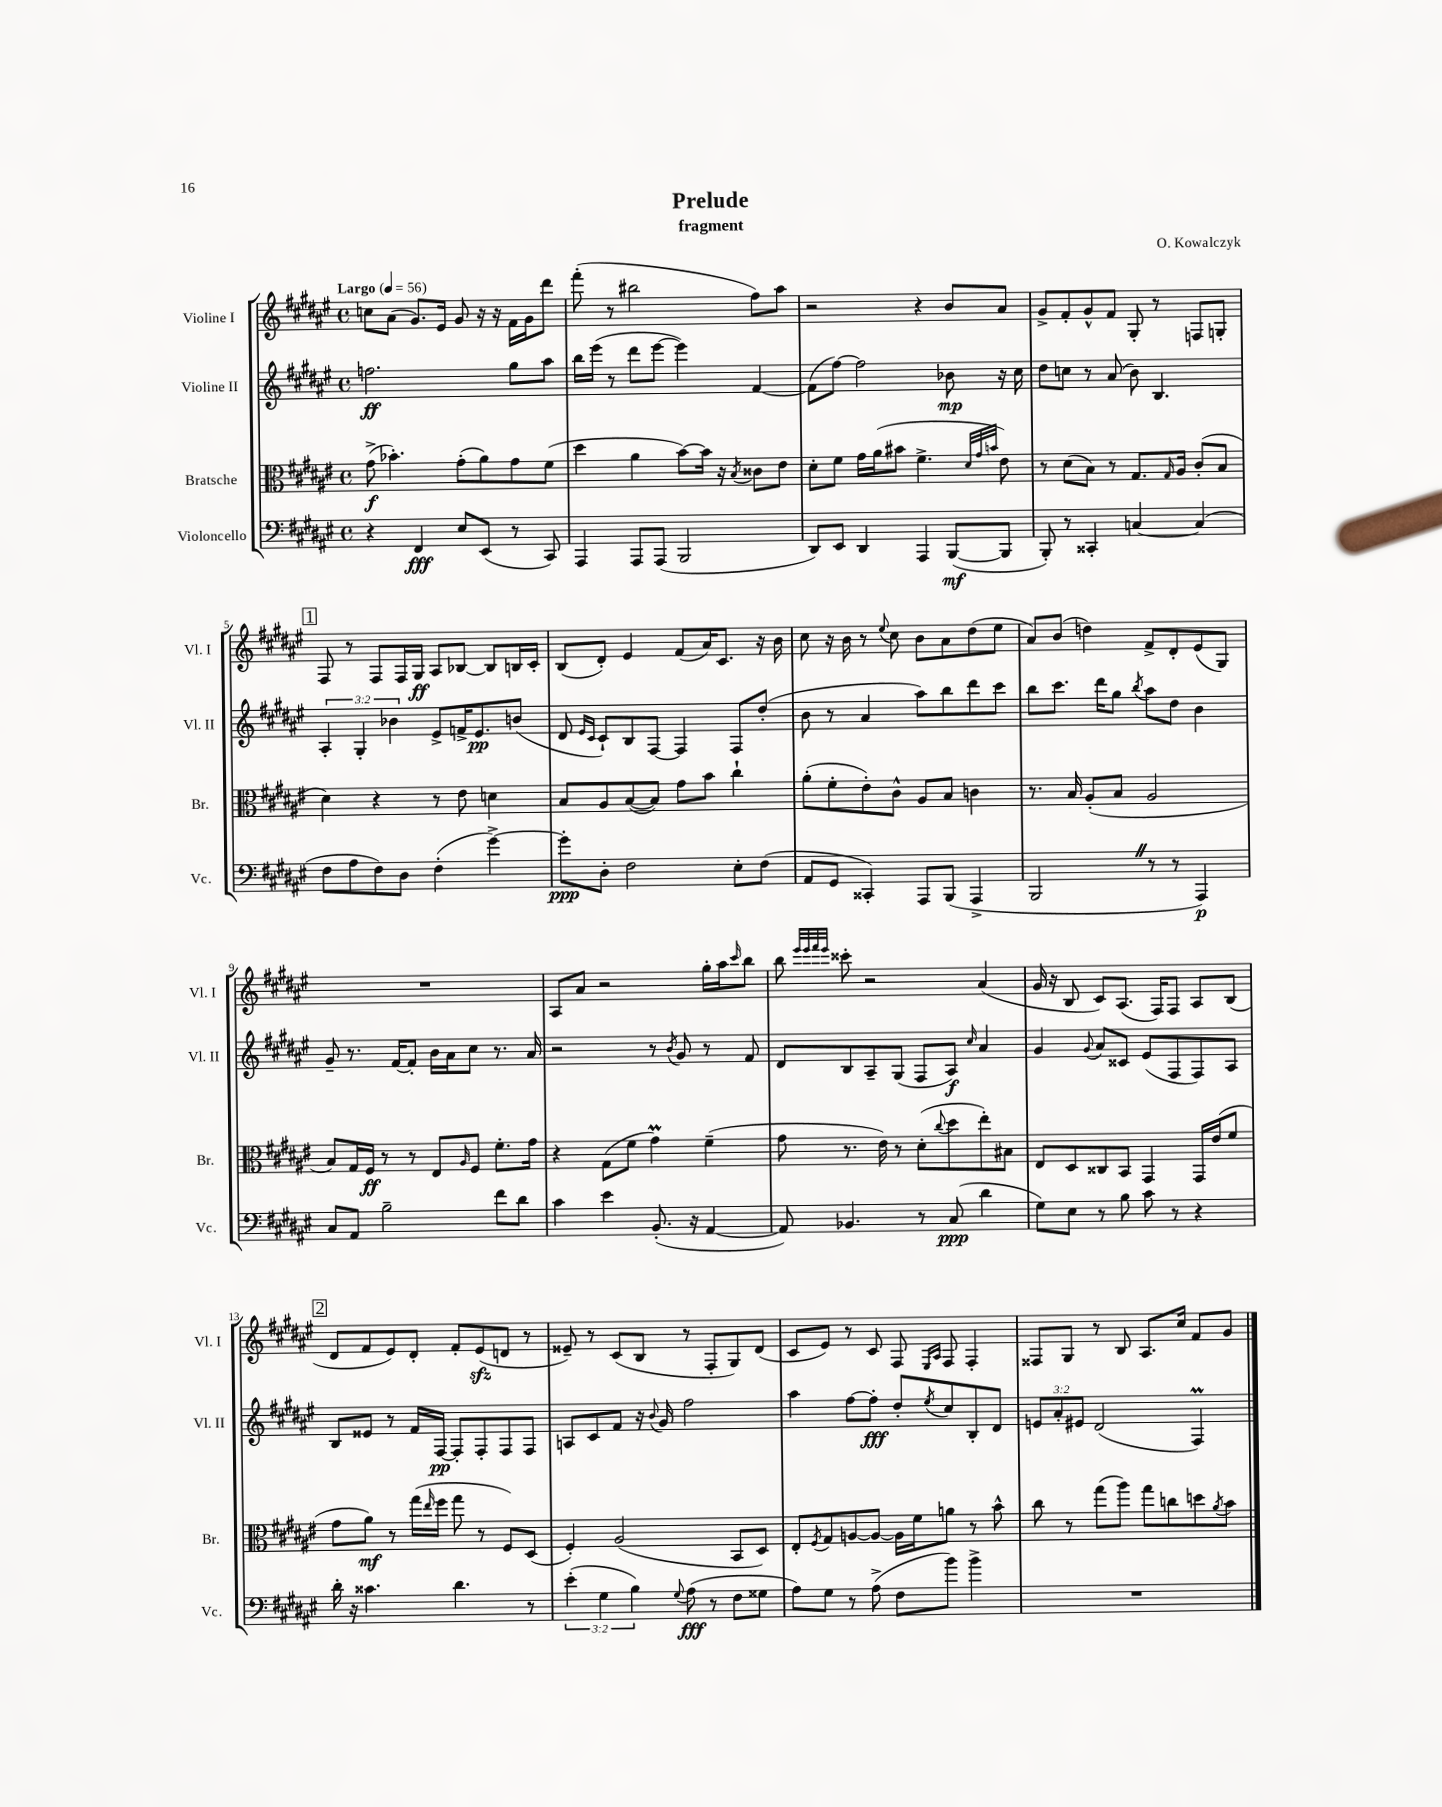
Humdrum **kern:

**kern	**kern	**kern	**kern
*staff4	*staff3	*staff2	*staff1
*clefF4	*clefC3	*clefG2	*clefG2
*k[f#c#g#d#a#e#]	*k[f#c#g#d#a#e#]	*k[f#c#g#d#a#e#]	*k[f#c#g#d#a#e#]
*M4/4	*M4/4	*M4/4	*M4/4
*met(c)	*met(c)	*met(c)	*met(c)
*MM56	*MM56	*MM56	*MM56
4r	(8g#^	2.ff	8cc
.	4.b-')	.	(8a#
4FF#	.	.	8.g#)
.	.	.	16e#
8E#	(8g#'	.	8g#
(8EE#	8a#)	.	16r
.	.	.	16r
8r	8g#	8gg#	16f#
.	.	.	16g#
8CC#)	(8f#	8aa#	8ddd#
=	=	=	=
4AAA#	4dd#	16bb	(8fff#'
.	.	(16eee#	.
.	.	8r	8r
8AAA#	4a#	8ddd#	2bb#
(8AAA#	.	[8eee#	.
2BBB	[8b)	4eee#])	.
.	16b]	.	.
.	16r	.	.
.	8qB	.	.
.	8c##	[4f#	8ff#)
.	8e#	.	8aa#
=	=	=	=
8DD#)	8d#'	(8f#]	2r
8EE#	8f#	[8ff#)	.
4DD#	16g#	2ff#]	.
.	(16a#	.	.
.	8b#	.	.
4AAA#	4.f#^	.	4r
([8BBB	.	8b-	8b
.	32qqd#	.	.
.	32qqg#	.	.
.	32qqb	.	.
8BBB]	8e#)	16r	8a#
.	.	16cc#	.
=	=	=	=
8BBB')	8r	8dd#	8g#^
8r	(8d#	8cc	8f#'
4CC##'	8B)	8r	8g#^^
.	8r	(8a#	8f#
[4C	8.G#	8b)	8G#'
.	.	4.B	8r
.	16qqG#	.	.
.	16A#	.	.
(4C]	(8c#'	.	8F
.	8B	.	8G'
=	=	=	=
8F#	4d#)	6A#'	8F#
8A#	.	.	8r
.	.	6G#'	.
8F#)	4r	.	8F#
.	.	6b-	.
8D#	.	.	16F#
.	.	.	16G#
(4F#'	8r	8e#^	8A#
.	8e#	16f^	[8B-
.	.	8.e#	.
[4g#^)	4d	.	8B-]
.	.	(8b	16B
.	.	.	16c#'
=	=	=	=
8g#']	8B	8d#	(8B
.	.	16qqe#	.
.	.	16qqc#	.
8D#'	8A#	8c#`)	8d#')
2F#	([8B	8B	4e#
.	8B])	[8F#	.
.	8g#	4F#]	(8f#
.	8b	.	16a#)
.	.	.	8.c#
8E#'	4cc#`	8F#	.
(8F#	.	(8dd#'	16r
.	.	.	16b
=	=	=	=
8AA#	(8a#'	8b	8cc#
8GG#	8f#'	8r	16r
.	.	.	16b
4CC##')	8e#')	4a#	8r
.	.	.	8qqee#
.	8c#^^	.	8cc#
8AAA#	8A#	8aa#)	8b
(8BBB	8B	8bb	8a#
4AAA#^	4c	8ddd#	(8dd#
.	.	8ccc#	8ee#
=	=	=	=
2BBB	8.r	8bb	8a#)
.	.	8.ccc#	(8b
.	16B	.	.
.	(8A#'	.	4dd)
.	.	16ddd#	.
.	8B	8gg#	.
.	.	8qbb	.
8r	2A#	8aa#	8f#^
8r	.	8dd#	8d#'
4AAA#)	.	4b	(8e#
.	.	.	8G#)
=	=	=	=
8C#	8B)	8g#~	1r
8AA#	16G#	8.r	.
.	16F#	.	.
2B~	8r	.	.
.	.	[16f#	.
.	8r	8f#']	.
.	8E#	16b	.
.	.	16a#	.
.	16qqA#	.	.
.	8F#	8cc#	.
8f#	8.f#'	8.r	.
8d#	.	.	.
.	16g#	16a#	.
=	=	=	=
4c#	4r	2r	8A#
.	.	.	8a#
4e#	(8G#	.	2r
.	8f#	.	.
(8.BB'	4g#)	8r	.
.	.	8qb	.
.	.	8g#	.
16r	.	.	.
[4AA#	(4f#~	8r	16gg#'
.	.	.	16aa#
.	.	.	16qqccc#
.	.	8f#	8bb
=	=	=	=
8AA#])	8g#	8d#	8bb
.	.	.	32qqeee#
.	.	.	32qqeee#
.	.	.	32qqfff#
.	.	.	32qqeee#
4.BB-	8.r	8B	8ccc##'
.	.	8A#~	2r
.	16e#)	.	.
.	8r	(8G#	.
8r	(8d#'	8F#	.
.	8qqcc#	.	.
(8C#	8dd#	8A#)	.
.	.	16qqcc#	.
4d#	8ee#')	4a#	(4a#
.	8B#	.	.
=	=	=	=
8G#)	8E#	4g#	16g#
.	.	.	16r
8E#	8D#	.	8B
.	.	8qqg#	.
8r	8C##	8a#	8c#)
8B	8BB	8c##	(8.A#
8c#	4GG#	(8e#	.
.	.	.	16F#)
8r	.	8F#	8F#
4r	16GG#	8F#)	8A#
.	(16e#	.	.
.	8f#	8A#	(8B
=	=	=	=
16d#'	8g#	8B	8d#
16r	.	.	.
4.c##	8a#)	8e##	8f#
.	8r	8r	8e#)
.	(16gg#	16f#	8d#'
.	16qqee#	.	.
.	16ff#	[16F#	.
4.d#	8gg#	8F#']	8f#'
.	8r	8F#'	(8e#
.	8F#)	8F#	8d
8r	(8D#	8F#	8r
=	=	=	=
(6e#'	4F#')	8A	8e##~)
.	.	8c#	8r
6G#	.	.	.
.	(2A#	8f#	(8c#
6B)	.	.	.
.	.	16r	8B
.	.	8qqb	.
.	.	16g#	.
8qqG#	.	.	.
(8A#	.	2ff#	8r
8r	.	.	8F#'
8F#	8BB	.	8G#)
8G##	8D#)	.	(8d#
=	=	=	=
8A#)	8E#'	4aa#	8c#
.	8qF#	.	.
8G#	8G#	.	8e#)
8r	[8A	[8ff#	8r
(8A#^	8A_	8ff#']	8c#
8F#	16A]	8dd#'	8F#
.	16f#	.	.
.	.	.	16qqE#
.	.	8qee#	16qqA#
8b)	8a	8cc#	8F#
4b^	8r	8B'	4F#'
.	8b^^	8d#	.
=	=	=	=
1r	8cc#	12e	8F##
.	.	12a#'	.
.	8r	.	8G#
.	.	12e#	.
.	(8gg#	(2d#	8r
.	8aa#)	.	8B
.	8gg#	.	8.A#
.	8cc	.	.
.	.	.	16cc#
.	8dd	4F#)	8f#
.	8qa#	.	.
.	8b	.	8g#
==	==	==	==
*-	*-	*-	*-
